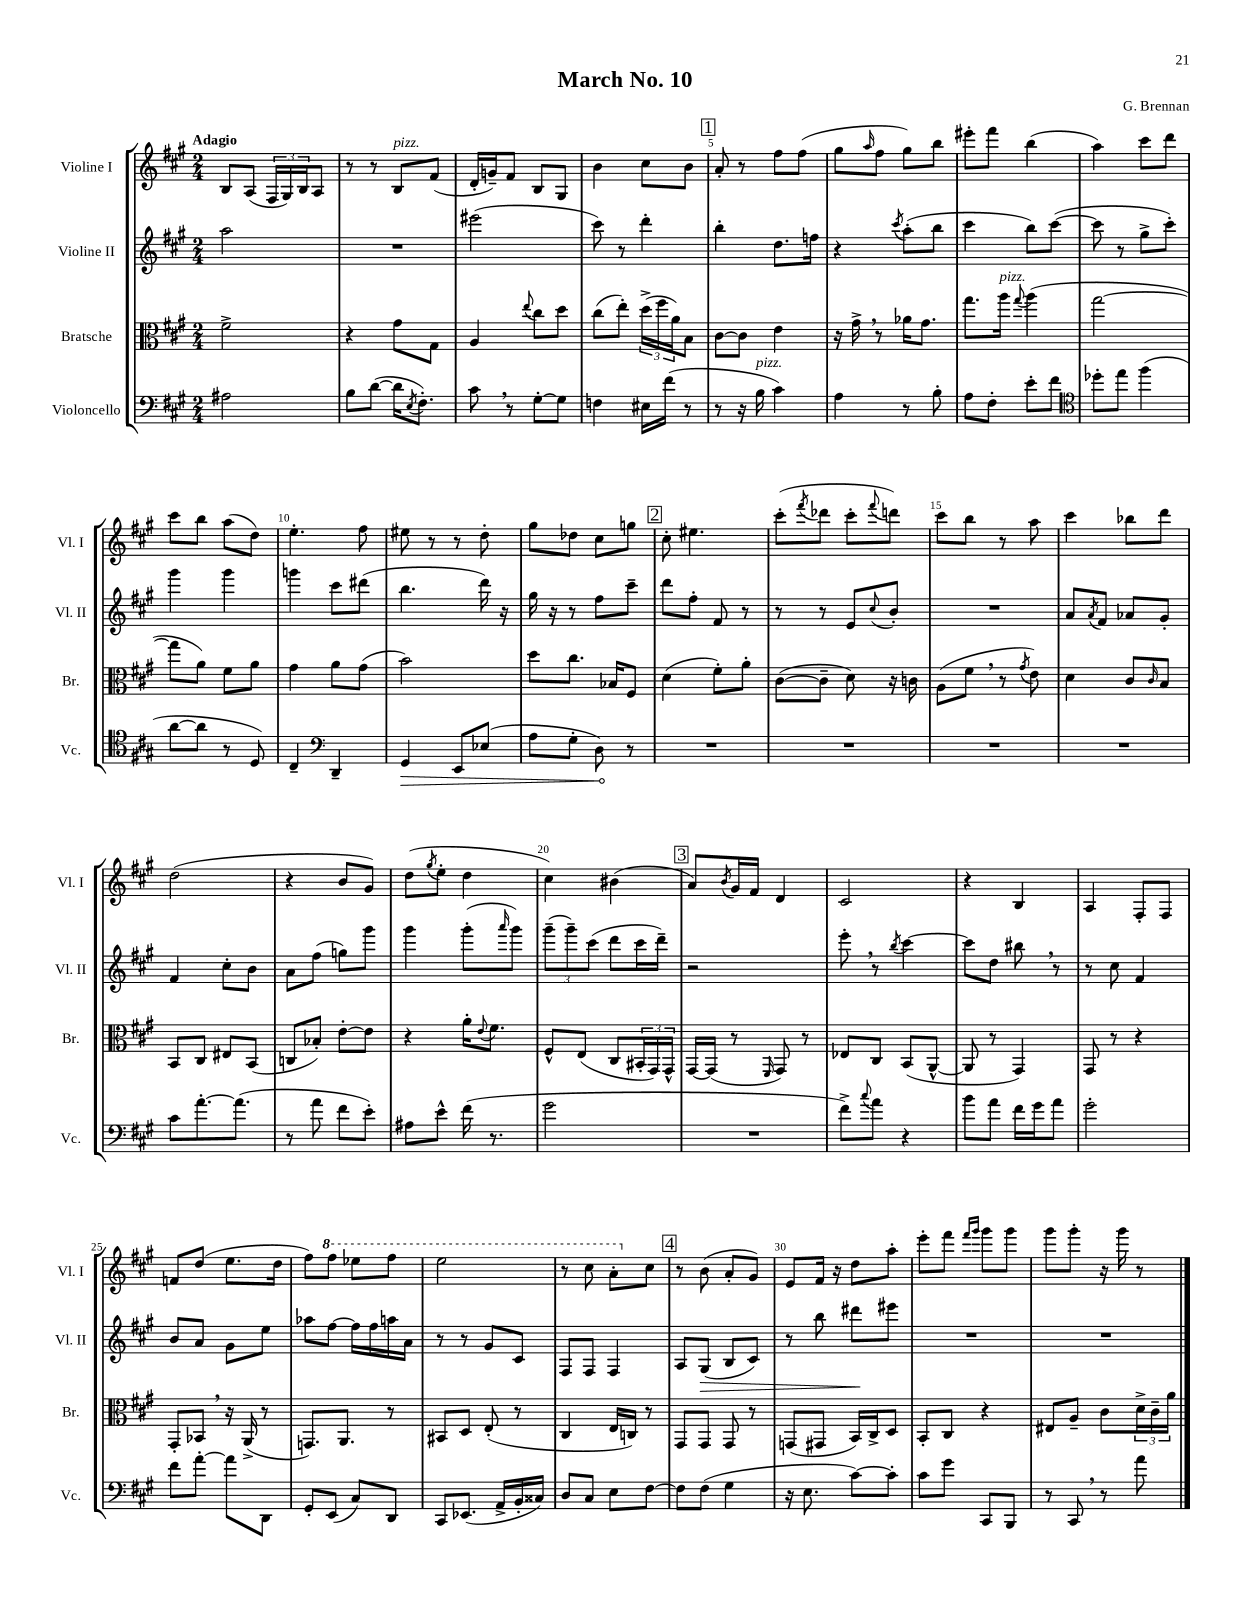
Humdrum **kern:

**kern	**kern	**kern	**kern
*staff4	*staff3	*staff2	*staff1
*clefF4	*clefC3	*clefG2	*clefG2
*k[f#c#g#]	*k[f#c#g#]	*k[f#c#g#]	*k[f#c#g#]
*M2/4	*M2/4	*M2/4	*M2/4
2A#\	2f#^\	2aa\	8B/L
.	.	.	(8A/J
.	.	.	24F#/LL
.	.	.	24G#/)
.	.	.	24B/J
.	.	.	8A/J
=	=	=	=
8B\L	4r	2r	8r
([8d\J	.	.	8r
16d\]LK	8g#\L	.	8B/L
8qE/	.	.	.
8.F#'\J)	.	.	.
.	8G#\J	.	(8f#/J
=	=	=	=
8c#\	4A/	(2eee#\	16d'/LL
.	.	.	16g~/J)
8r	.	.	8f#/J
.	8qqee/	.	.
[8G#'\L	8cc#\L	.	8B/L
8G#\]J	8dd\J	.	8G#/J
=	=	=	=
4F\	(8cc#\L	8ccc#\)	4b\
.	8ee'\J)	8r	.
16E#\LL	(24dd^\LL	4ddd'\	8cc#\L
.	24ff#\	.	.
(16f#\JJ	.	.	.
.	24a\J)	.	.
8r	8B\J	.	8b\J
=	=	=	=
8r	[8c#\L	4bb'\	8a'/
16r	8c#\]J	.	8r
16B\	.	.	.
4c#\)	4e\	8.dd\L	8ff#\L
.	.	.	(8ff#\J
.	.	16ff\Jk	.
=	=	=	=
4A\	16r	4r	8gg#\L
.	16g#^\	.	.
.	.	.	16qqaa/
.	8r	.	8ff#\J
.	.	8qccc#/	.
8r	16a-\LK	(8aa'\L	8gg#\L)
.	8.g#\J	.	.
8B'\	.	8bb\J	8bb\J
=	=	=	=
8A\L	8.gg#\L	4ccc#\	8eee#'\L
8F#'\J	.	.	8fff#\J
.	16aa\Jk	.	.
.	8qqgg#/	.	.
8e'\L	(4aa\	8bb\L)	(4bb\
8f#\J	.	([8ccc#\J	.
=	=	=	=
*clefC4	*	*	*
8dd-'\L	[2gg#\	8ccc#\]	4aa\)
8ee\J	.	8r	.
(4ff#\	.	8gg#^\L	8ccc#\L
.	.	8ccc#'\J)	8ddd\J
=	=	=	=
[8a\L	8gg#\]L	4ggg#\	8ccc#\L
8a\]J	8a\J)	.	8bb\J
8r	8f#\L	4ggg#\	(8aa\L
8D/)	8a\J	.	8dd\J)
=	=	=	=
4C#~/	4g#\	4ggg\	4.ee'\
*clefF4	*	*	*
4DD~/	8a\L	8ccc#\L	.
.	(8g#\J	(8ddd#\J	8ff#\
=	=	=	=
4GG#/	2b\)	4.bb\	8ee#\
.	.	.	8r
8EE/L	.	.	8r
(8E-/J	.	16ddd\)	8dd'\
.	.	16r	.
=	=	=	=
8A\L	8dd\L	16gg#\	8gg#\L
.	.	16r	.
8G#'\J	8.cc#\J	8r	8dd-\J
8D\)	.	8ff#\L	8cc#\L
.	16B-/LK	.	.
8r	8F#/J	8ccc#~\J	8gg\J
=	=	=	=
2r	(4d\	8ddd\L	8cc#'\
.	.	8ff#'\J	4.ee#\
.	8f#'\L)	8f#/	.
.	8a'\J	8r	.
=	=	=	=
2r	([8c#\L	8r	(8ccc#'\L
.	.	.	8qfff#/
.	8c#~\]J	8r	8ddd-\J
.	8d\)	8e/L	8ccc#'\L
.	.	8qqcc#/	8qqfff#/
.	16r	8b'/J	8ddd\J)
.	16c\	.	.
=	=	=	=
2r	(8A\L	2r	8ccc#\L
.	8f#\J	.	8bb\J
.	8r	.	8r
.	8qg#/	.	.
.	8e\)	.	8aa\
=	=	=	=
2r	4d\	8a/L	4ccc#\
.	.	8qa/	.
.	.	8f#/J	.
.	8c#/L	8a-/L	8bb-\L
.	16qqc#/	.	.
.	8B/J	8g#'/J	8ddd\J
=	=	=	=
8c#\L	8BB/L	4f#/	(2dd\
[8.a'\	8C#/J	.	.
.	8E#/L	8cc#'\L	.
(8.a\]J	.	.	.
.	(8BB/J	8b\J	.
=	=	=	=
8r	8C/L	8a\L	4r
8a\	8B-'/J)	(8ff#\J	.
8f#\L	[8e'\L	8gg\L)	8b/L
8e'\J)	8e\]J	8ggg#\J	8g#/J)
=	=	=	=
8A#\L	4r	4ggg#\	(8dd\L
.	.	.	8qgg#/
8e^^\J	.	.	8ee'\J
(16f#\	16a'\LK	(8ggg#'\L	4dd\
.	8qqe/	.	.
8.r	8.f#\J	.	.
.	.	16qqaaa/	.
.	.	8ggg#\J)	.
=	=	=	=
2g#\	8F#^^/L	(12ggg#~\L	4cc#\)
.	.	12ggg#~\)	.
.	(8E/J	.	.
.	.	(12ccc#\J	.
.	8C#/L	8ddd\L	(4b#\
.	24BB#'/L	16ccc#\L	.
.	24GG#/)	.	.
.	.	16ddd~\JJ)	.
.	24GG#^^/JJ	.	.
=	=	=	=
2r	[16GG#/LL	2r	8a/L)
.	(16GG#/]JJ	.	.
.	.	.	8qb/
.	8r	.	16g#/L
.	.	.	16f#/JJ
.	16qqFF#/	.	.
.	8GG#/)	.	4d/
.	8r	.	.
=	=	=	=
8f#^\L)	8E-/L	8eee'\	2c#/
8qqcc#/	.	.	.
8a\J	8C#/J	8r	.
.	.	8qbb/	.
4r	(8BB/L	[4ccc#\	.
.	[8AA^^/J	.	.
=	=	=	=
8b\L	8AA/]	8ccc#\]L	4r
8a\J	8r	8dd\J	.
16f#\LL	4GG#/)	8bb#\	4B/
16g#\J	.	.	.
8a\J	.	8r	.
=	=	=	=
2g#'\	8GG#/	8r	4A/
.	8r	8cc#\	.
.	4r	4f#/	8F#'/L
.	.	.	8F#/J
=	=	=	=
8f#\L	8GG#'/L	8b/L	8f/L
[8a'\J	8BB-/J	8a/J	(8dd/J
8a\]L	16r	8g#\L	8.ee\L
.	(16AA^/	.	.
8DD\J	8r	8ee\J	.
.	.	.	16dd\Jk
=	=	=	=
8GG#'/L	8.GG/L)	8aa-\L	8ff#\L)
(8EE/J	.	[8ff#\J	8fff#\J
.	8.AA/J	.	.
8C#/L)	.	16ff#\]LL	8eee-\L
.	.	16ff#\	.
8DD/J	8r	16aa\	8fff#\J
.	.	16a\JJ	.
=	=	=	=
8CC#/L	8BB#/L	8r	2eee\
(8.EE-/J	8D/J	8r	.
.	(8E'/	8g#/L	.
16AA^/LL	.	.	.
16BB'/	8r	8c#/J	.
16C##/JJ)	.	.	.
=	=	=	=
8D/L	4C#/	8F#/L	8r
8C#/J	.	8F#/J	8ccc#\
8E\L	16E/LL	4F#/	8aa'\L
.	16C/JJ)	.	.
[8F#\J	8r	.	8cc#\J
=	=	=	=
8F#\]L	8GG#/L	8A/L	8r
(8F#\J	8GG#/J	(8G#/J	(8b\
4G#\	8GG#/	8B/L	8a'/L
.	8r	8c#/J)	8g#/J)
=	=	=	=
16r	(8GG/L	8r	8e/L
8.E\	.	.	.
.	8GG#/J	8bb\	16f#/Jk
.	.	.	16r
[8c#\L)	16BB/LL)	8ddd#\L	8dd\L
.	16C#^/J	.	.
8c#'\]J	8D/J	8eee#\J	8aa'\J
=	=	=	=
8c#\L	8BB'/L	2r	8eee'\L
8g#\J	8C#/J	.	8fff#\J
.	.	.	16qqfff#/LL
.	.	.	16qqggg#/JJ
8CC#/L	4r	.	8ggg#\L
8BBB/J	.	.	8ggg#\J
=	=	=	=
8r	8E#/L	2r	8ggg#\L
8CC#/	8A~/J	.	8ggg#'\J
8r	8c#\L	.	16r
.	.	.	16ggg#\
8a\	24d^\L	.	8r
.	24c#~\	.	.
.	24a\JJ	.	.
==	==	==	==
*-	*-	*-	*-
